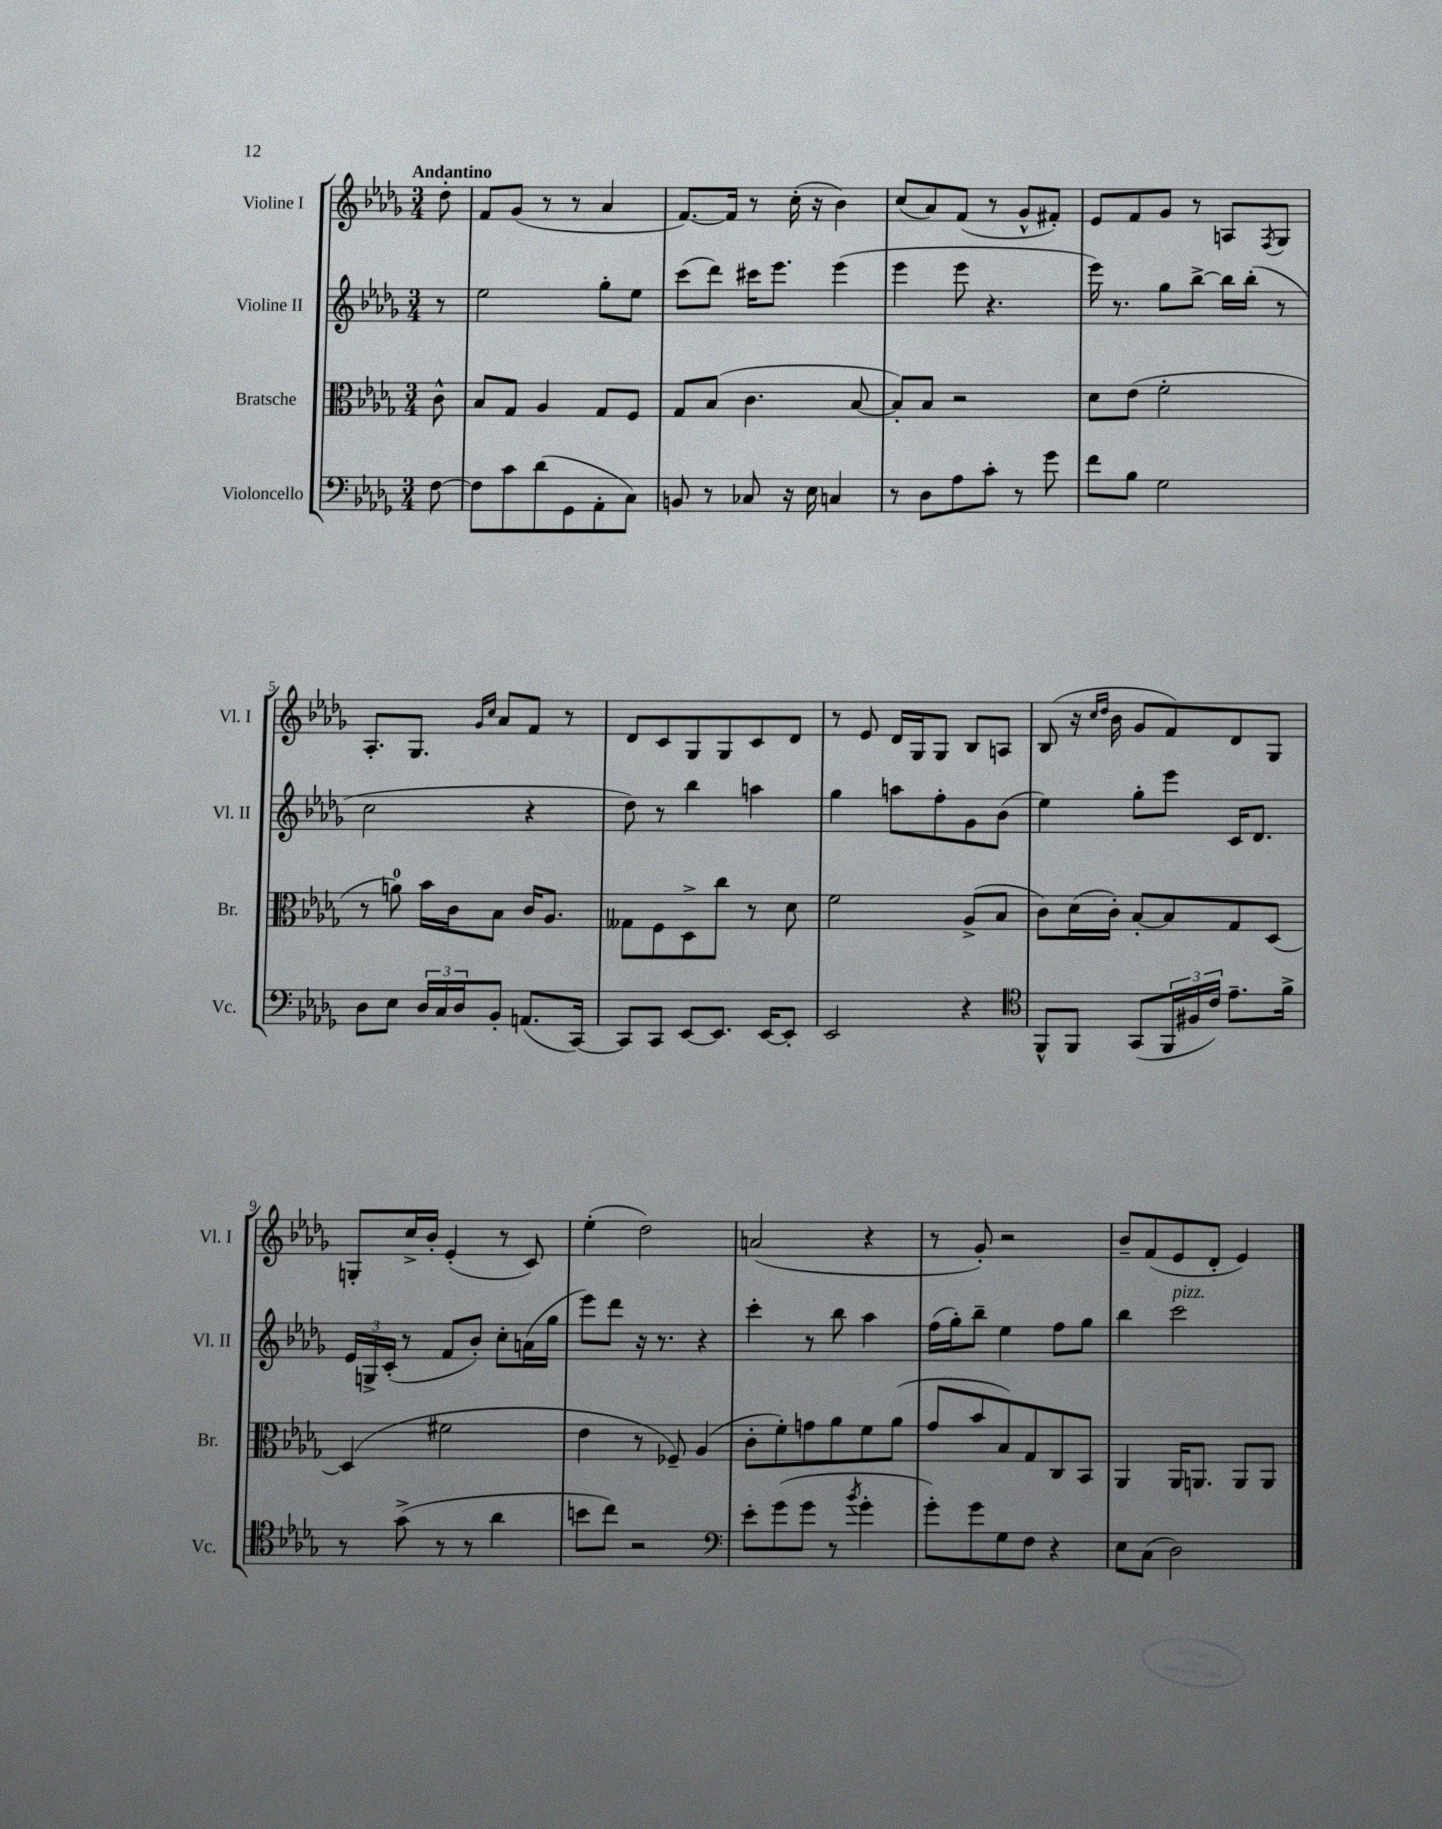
<<
\new StaffGroup <<
\new Staff = "s0" \with { instrumentName = "Violine I" shortInstrumentName = "Vl. I" } {
    \clef treble \key des \major \numericTimeSignature \time 3/4 \partial 8 \tempo "Andantino"
    des''8-. |
    f'8 ges'8( r8 r8 aes'4 |
    f'8.~) f'16 r8 c''16-.( r16 bes'4) |
    c''8( aes'8) f'8( r8 ges'8-^ fis'8-.) |
    ees'8 f'8 ges'8 r8 a8 \acciaccatura { f8 } ges8 |
    aes8.-. ges8. \grace { ges'16 c''16 } aes'8 f'8 r8 |
    des'8 c'8 ges8 ges8 c'8 des'8 |
    r8 ees'8 des'16 ges16 ges8 bes8 a8 |
    bes8( r16 \grace { c''16 des''16 } bes'16 ges'8 f'8) des'8 ges8 |
    g8-. c''16-> bes'16-. ees'4-.( r8 c'8) |
    ees''4-.( des''2) |
    a'2( r4 |
    r8 ges'8-.) r2 |
    bes'8-- f'8( ees'8 des'8-. ees'4) \bar "|." |
}
\new Staff = "s1" \with { instrumentName = "Violine II" shortInstrumentName = "Vl. II" } {
    \clef treble \key des \major \numericTimeSignature \time 3/4 \partial 8
    r8 |
    ees''2 ges''8-. ees''8 |
    c'''8( des'''8) cis'''16 ees'''8. ees'''4( |
    ees'''4 ees'''8 r4. |
    ees'''16) r8. ges''8 bes''8~-> bes''16 bes''16-.( r8 |
    c''2 r4 |
    des''8) r8 bes''4 a''4 |
    ges''4 a''8 f''8-. ges'8 bes'8( |
    ees''4) ges''8-. ees'''8 c'16 des'8. |
    \tuplet 3/2 { ees'16 g16-> c'16-.( } r8 f'8 bes'8-.) c''8-. a'16( ges''16 |
    ees'''8) des'''8 r16 r8. r4 |
    c'''4-. r8 bes''8 aes''4 |
    f''16( ges''16-.) bes''8-- ees''4 f''8 ges''8 |
    bes''4 c'''2^\markup { \italic "pizz." } \bar "|." |
}
\new Staff = "s2" \with { instrumentName = "Bratsche" shortInstrumentName = "Br." } {
    \clef alto \key des \major \numericTimeSignature \time 3/4 \partial 8
    c'8-^ |
    bes8 ges8 aes4 ges8 f8 |
    ges8 bes8( c'4. bes8~ |
    bes8-.) bes8 r2 |
    des'8 ees'8( f'2-. |
    r8 a'8-0) bes'16 c'16 bes8 c'16 aes8. |
    geses8 f8 des8-> c''8 r8 des'8 |
    f'2 aes8->( bes8 |
    c'8) des'16( c'16-.) bes8~-. bes8 ges8 des8~ |
    des4( fis'2 |
    ees'4 r8 fes8--) aes4( |
    c'8-. f'8-.) g'8 aes'8 f'8 aes'8( |
    ges'8 bes'8 bes8) ges8 c8 bes,8 |
    aes,4 aes,16 a,8. a,8 a,8 \bar "|." |
}
\new Staff = "s3" \with { instrumentName = "Violoncello" shortInstrumentName = "Vc." } {
    \clef bass \key des \major \numericTimeSignature \time 3/4 \partial 8
    f8~ |
    f8 c'8 des'8( ges,8 aes,8-. c8) |
    b,8 r8 ces8 r16 ees16 c4 |
    r8 des8 aes8 c'8-. r8 ges'8 |
    f'8 bes8 ges2 |
    des8 ees8 \tuplet 3/2 { des16 c16 des16 } bes,8-. a,8.( c,16~) |
    c,8 c,8 ees,8~ ees,8. ees,16~ ees,8-. |
    ees,2 r4 |
    \clef tenor f,8-^ f,8 ges,8( \tuplet 3/2 { f,16 fis16 c'16) } ees'8.-- f'16-> |
    r8 ges'8->( r8 r8 aes'4 |
    b'8 c''8) r2 |
    \clef bass ees'8-. ges'8( ges'8 r8 \acciaccatura { bes'8 } ges'4-. |
    ges'8-.) ges'8 ges8 f8 r4 |
    ees8 c8( des2) \bar "|." |
}
>>
>>
